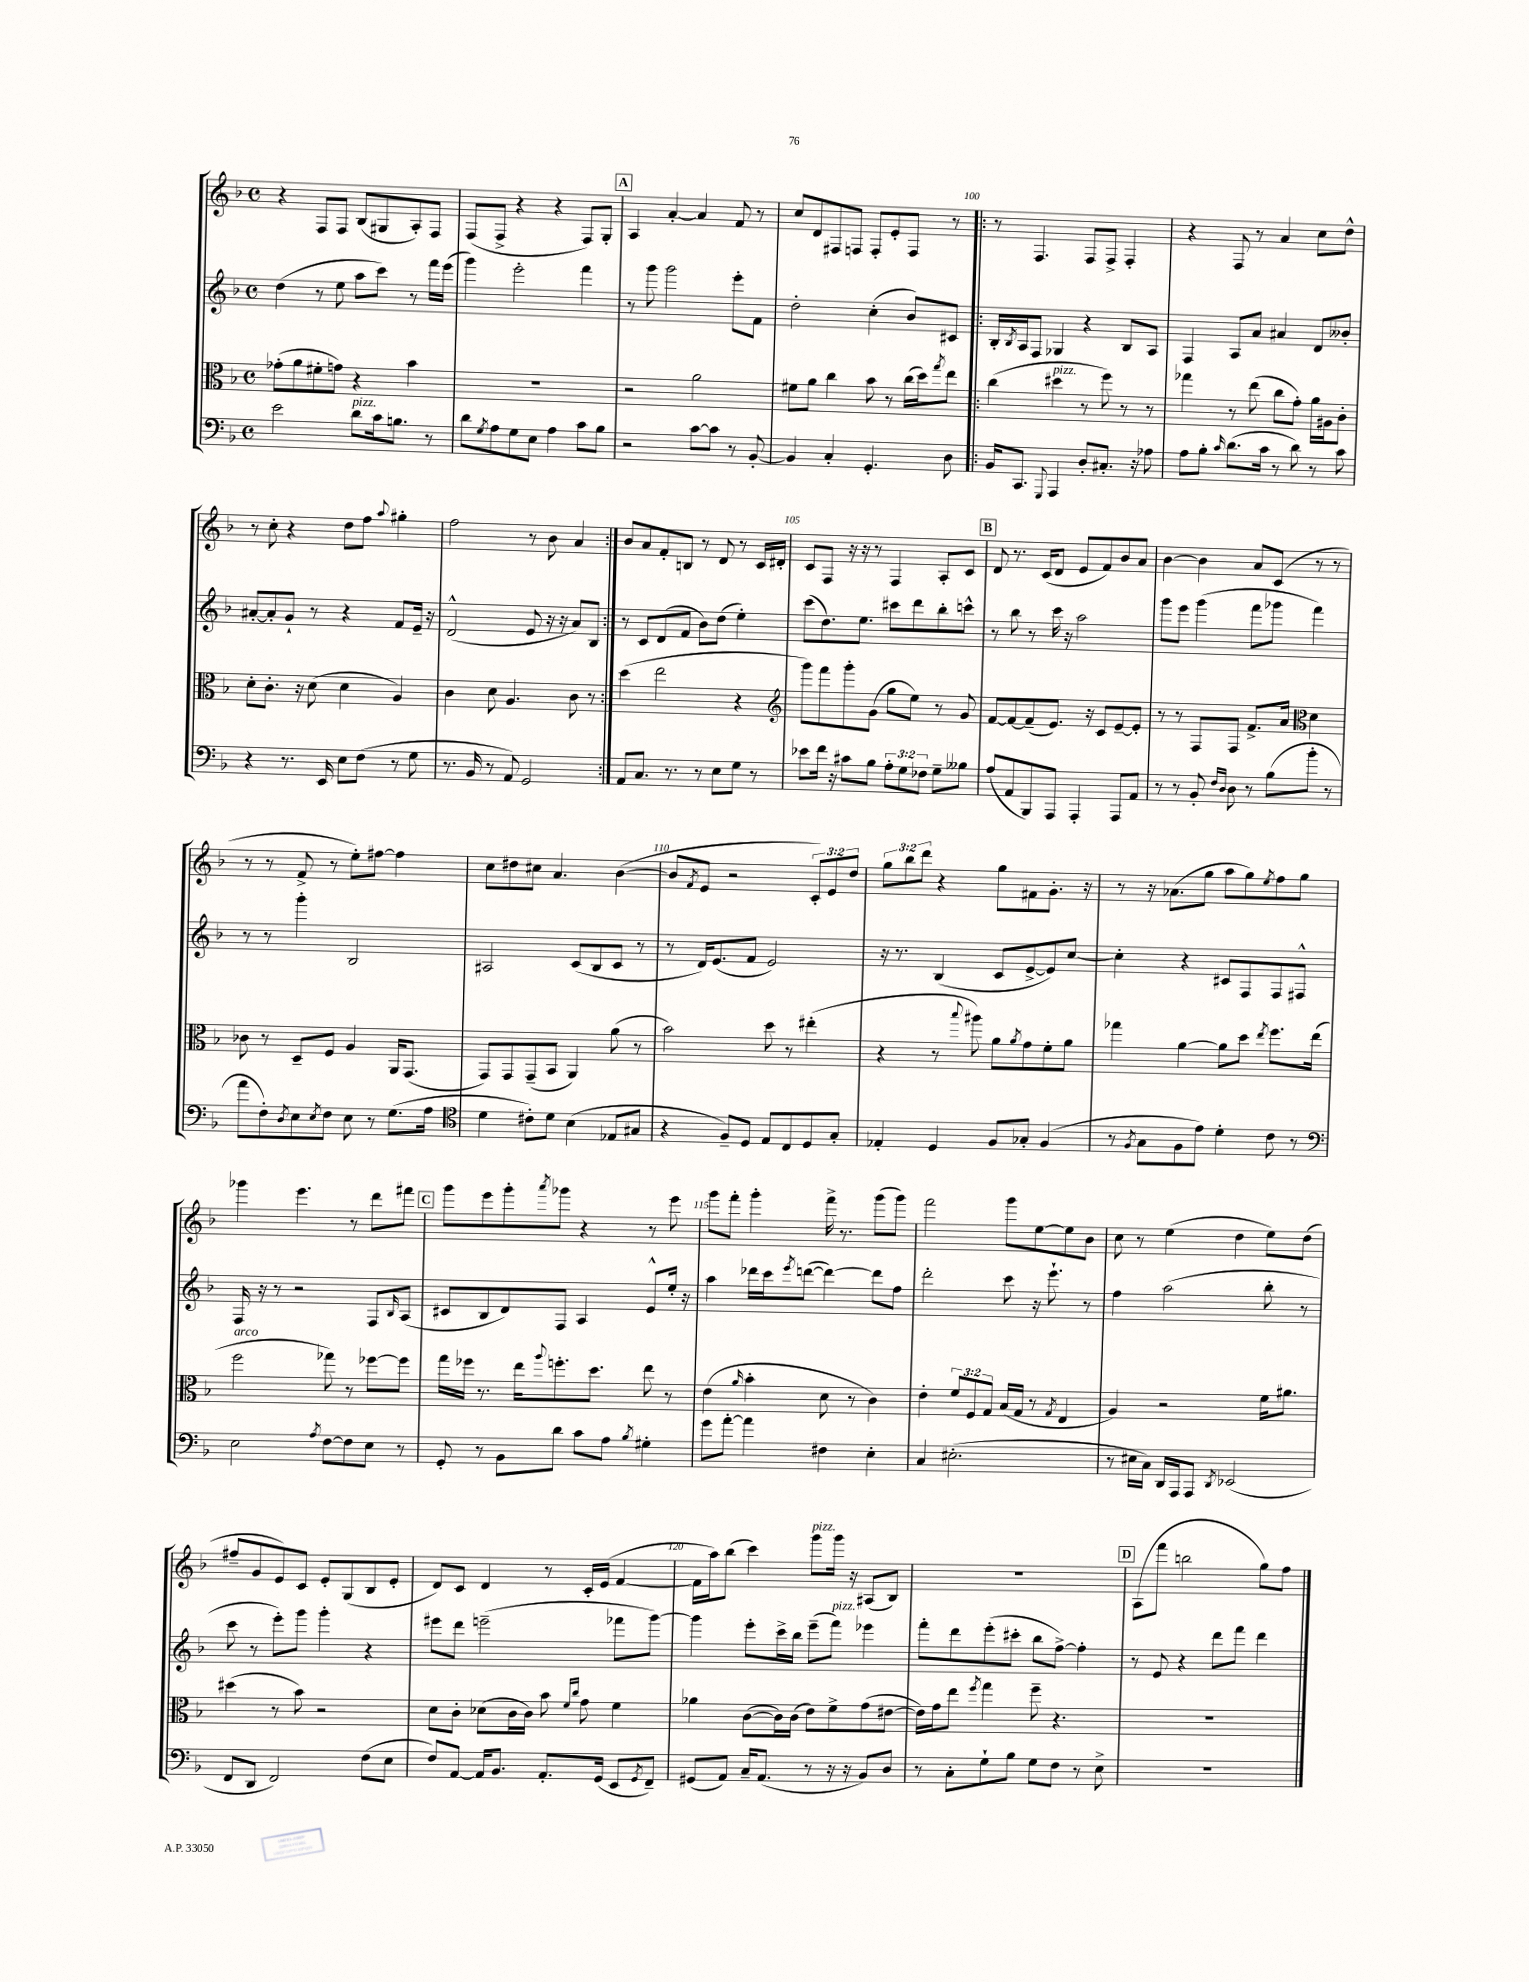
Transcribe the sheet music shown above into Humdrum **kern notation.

**kern	**kern	**kern	**kern
*staff4	*staff3	*staff2	*staff1
*clefF4	*clefC3	*clefG2	*clefG2
*k[b-]	*k[b-]	*k[b-]	*k[b-]
*M4/4	*M4/4	*M4/4	*M4/4
*met(c)	*met(c)	*met(c)	*met(c)
2e	(8g-'	(4dd	4r
.	8a	.	.
.	8f#'	8r	8F
.	8g)	8ee	8F
8d	4r	8aa	(8B-
16c	.	8ccc)	8G#
8.B	.	.	.
.	4b-	8r	8A')
8r	.	16fff	8F
.	.	(16eee	.
=	=	=	=
8d	1r	4ggg)	(8F
8qG	.	.	.
8A	.	.	8F^
8G	.	2eee'	4r
8E	.	.	.
4A	.	.	4r
8c	.	4fff	8F)
8B-	.	.	8G'
=	=	=	=
2r	2r	8r	4A
.	.	8ggg	.
.	.	2ggg	[4a'
[8c	2a	.	4a]
8c]	.	.	.
8r	.	8eee'	8f
[8BB-'	.	8f	8r
=	=	=	=
4BB-]	8f#	2dd'	8cc
.	8a	.	8d
4C'	4cc	.	8F#
.	.	.	8F
4.GG'	8b-	(4cc'	8F'
.	8r	.	8e'
.	(16cc	8b-)	8F
.	16dd)	.	.
.	8qgg	.	.
8D	8ee	8c#	8r
=!|:	=!|:	=!|:	=!|:
16BB-	(4cc	16B-'	8r
.	.	8qB-	.
8.CC	.	16A	.
.	.	8F	4.F
8qqGGG	.	.	.
4AAA	4dd#	4G-	.
8D'	8r	4r	8F
8.C#'	8ff)	.	8F^
.	8r	8B-	4F'
16r	.	.	.
8A-	8r	8A	.
=	=	=	=
8A	4gg-	4F	4r
8B-'	.	.	.
16qqc	.	.	.
(8.d	8r	8A	8F
.	(8ee	8a	8r
16c	.	.	.
8r	8cc	4a#	4a
8d)	8g')	.	.
8r	16a	8d	8cc
.	16A#	.	.
8c	8c'	8b--'	8dd^^
=	=	=	=
4r	8d'	[8a#'	8r
.	8.c'	8a#']	8cc'
8.r	.	8g`	4r
.	16r	.	.
.	(8d	8r	.
16EE	.	.	.
8E	4d	4r	8dd
(8F	.	.	8ff
.	.	.	8qqaa
8r	4A)	8f	4gg#'
8G	.	16e~	.
.	.	16r	.
=	=	=	=
8.r	4c	(2d^^	2ff
16BB-	.	.	.
8r	8d	.	.
8AA)	4.A	.	.
2GG	.	8e	8r
.	.	16r	8b-
.	.	16r	.
.	8c	8a)	4a
.	8r	8B-	.
=:|!	=:|!	=:|!	=:|!
8AA	(4dd	8r	8b-
8.C	.	8c	8a
.	2ee	(8d	8f'
8.r	.	.	.
.	.	8f	8B
8r	.	8b-)	8r
8E	.	(8dd	8d
8G	4r	4ee')	8r
8r	.	.	16c
.	.	.	16d#'
=	=	=	=
*	*clefG2	*	*
8e-	8ggg)	(8ccc	8c
16f	8fff	8.dd)	8F
16r	.	.	.
8c#	8ggg'	.	16r
.	.	8.ee	16r
8B-	(8g	.	8r
12A'	8gg	8ccc#	4F
12G	.	.	.
.	8ee)	8ddd	.
12F-	.	.	.
8G~	8r	8bb-'	8A'
8B--	8g	8ccc^^	8c
=	=	=	=
(8A	[8f	8r	8d
8AA	8f_	8bb-	8.r
8BBB-)	(8f~]	8r	.
.	.	.	(16c
8AAA	8.e)	16ccc	8d
.	.	16r	.
4AAA'	.	2aa	8e
.	16r	.	.
.	8c	.	8f)
8AAA	[8e~	.	8b-
8AA	8e']	.	8a
=	=	=	=
8r	8r	8ggg	[4b-
8r	8r	8eee	.
8BB-'	8F	(4ggg	4b-]
16qqF	.	.	.
16qqD	.	.	.
8D	8F	.	.
8r	8.f^	8fff	8a
(8B-	.	8ggg-	(8c
.	16a	.	.
*	*clefC3	*	*
8b-'	4d	4fff)	8r
8r	.	.	8r
=	=	=	=
8a	8c-	8r	8r
8F')	8r	8r	8r
8qD	.	.	.
8E	8D~	4ggg'	8f^
8qE	.	.	.
8F	8F	.	8r
8E	4A	2B-	8ee')
8r	.	.	[8ff#
(8.G	16AA	.	4ff#]
.	(8.GG	.	.
16A	.	.	.
=	=	=	=
*clefC4	*	*	*
4d	8GG)	2A#	8cc
.	8GG	.	8dd#
8c#')	(8GG~	.	8cc#
8d	8BB-	.	4.a
(4B-	4AA)	(8c	.
.	.	8B-	.
8E-	(8a	8c	([4b-
8G#	8r	8r	.
=	=	=	=
4r	2b-)	8r	8b-]
.	.	.	8qf
.	.	16d)	8e
.	.	(8.e	.
8F~)	.	.	2r
8D	.	8f	.
8E	8dd	2e)	.
8C	8r	.	.
8D	(4ee#'	.	12c')
.	.	.	12e
8G'	.	.	.
.	.	.	12dd
=	=	=	=
4E-'	4r	16r	12gg
.	.	8.r	.
.	.	.	12bb-
.	.	.	12ddd
4D	8r	(4B-	4r
.	8qqbb-	.	.
.	8aa#)	.	.
8F	8a	8c	8gg
.	8qa	.	.
8G-'	8g	[8e^	8f#
(4F	8f'	8e])	8.g'
.	8a	[8cc	.
.	.	.	16r
=	=	=	=
8r	4gg-	4cc']	8r
8qF	.	.	.
8G	.	.	16r
.	.	.	(8.a-
8F	[4a	4r	.
8e)	.	.	8gg
4d'	8a]	8c#	8aa
.	8dd	8F	8gg)
.	8qee	.	8qee
8c	8.ff	8F	8ff
8r	.	8F#^^	8gg
.	(16ee	.	.
=	=	=	=
*clefF4	*	*	*
2E	2ff	16F	4ggg-
.	.	16r	.
.	.	8r	.
.	.	2r	4.eee
8qA	.	.	.
[8F	8gg-)	.	.
8F]	8r	.	8r
8E	[8ff-	8F	8ddd
.	.	16qqB-	.
8r	8ff-]	(8A	8fff#
=	=	=	=
8GG'	16gg	8c#	8ggg
.	16ff-	.	.
8r	8.r	8B-	8eee
8BB-	.	8d)	8ggg'
.	16ee	.	.
.	8qqaa	.	8qaaa
8d	8.ff'	8F	8ggg-
8c	.	4A	4r
.	8.dd	.	.
8A	.	.	.
8qB-	.	.	.
4G#'	8ee	8e^^	8r
.	8r	16ee'	8eee
.	.	16r	.
=	=	=	=
8g	(4e	4aa	8ggg
[8a'	.	.	8fff'
.	16qqa	.	.
4a]	4b-'	16ddd-	4ggg'
.	.	16ccc	.
.	.	8qeee	.
.	.	([8ddd	.
4F#	8d	4ddd_)	16fff^
.	.	.	8.r
.	8r	.	.
4E'	4c)	8ddd]	(8ggg
.	.	8ff	8ggg)
=	=	=	=
4C	4e'	2ddd'	2fff
(2.E#'	12f	.	.
.	12F	.	.
.	12G	.	.
.	(16B-	8ccc	8ggg
.	16G	.	.
.	8r	16r	[8ee
.	.	8.eee`	.
.	8qG	.	.
.	4E	.	8ee]
.	.	8r	8b-
=	=	=	=
8r	4A)	4ff	8cc
16E#	.	.	8r
16C)	.	.	.
16DD	2r	(2aa	(4ee
16AAA	.	.	.
8AAA	.	.	.
8qDD	.	.	.
(2EE-	.	.	4dd
.	16f	8bb-'	8ee)
.	8.a#	.	.
.	.	8r	(8dd
=	=	=	=
8FF	(4dd#	8ccc	8ff#~
8DD	.	8r	8g
2FF)	8r	8eee')	8e)
.	8b-)	8ggg	8c
.	2r	4ggg'	8e'
.	.	.	(8G
(8F	.	4r	8B-
8E	.	.	8e'
=	=	=	=
8F)	8d	8eee#	8d)
[8AA	8c'	8ddd	8c
16AA]	(8d-	(2eee~	4d
8.BB-	.	.	.
.	16c	.	.
.	16c)	.	.
8.AA'	8b-	.	8r
.	16qqf	.	.
.	16qqcc	.	.
.	8g	.	16c'
(16GG	.	.	(16e
8EE	4f	8fff-	[4f
8qGG	.	.	.
8FF~)	.	[8ggg)	.
=	=	=	=
(8GG#	4a-	4ggg]	16f]
.	.	.	16aa)
8AA)	.	.	(8bb-
16C~	([8c	8eee'	4ccc)
(8.AA	.	.	.
.	16c])	16ccc^	.
.	(16c	16bb-	.
8r	8e)	(8eee~	8ggg
16r	8f^	8fff)	16ggg
16r	.	.	16r
8BB-)	(8g	4eee-	(8A#
8D	[8e#	.	8B-)
=	=	=	=
8r	16e#])	8fff'	1r
.	16g	.	.
8C'	8ee	8ddd	.
.	8qff	.	.
8G`	4gg	(8eee'	.
8B-	.	8ccc#'	.
8G	8ff~	8bb-	.
8F	4.r	[8ff^)	.
8r	.	4ff']	.
8E^	.	.	.
=	=	=	=
1r	1r	8r	(8A
.	.	8e	8fff
.	.	4r	2bb
.	.	8ddd	.
.	.	8fff	.
.	.	4ddd	8gg)
.	.	.	8ff
==	==	==	==
*-	*-	*-	*-
